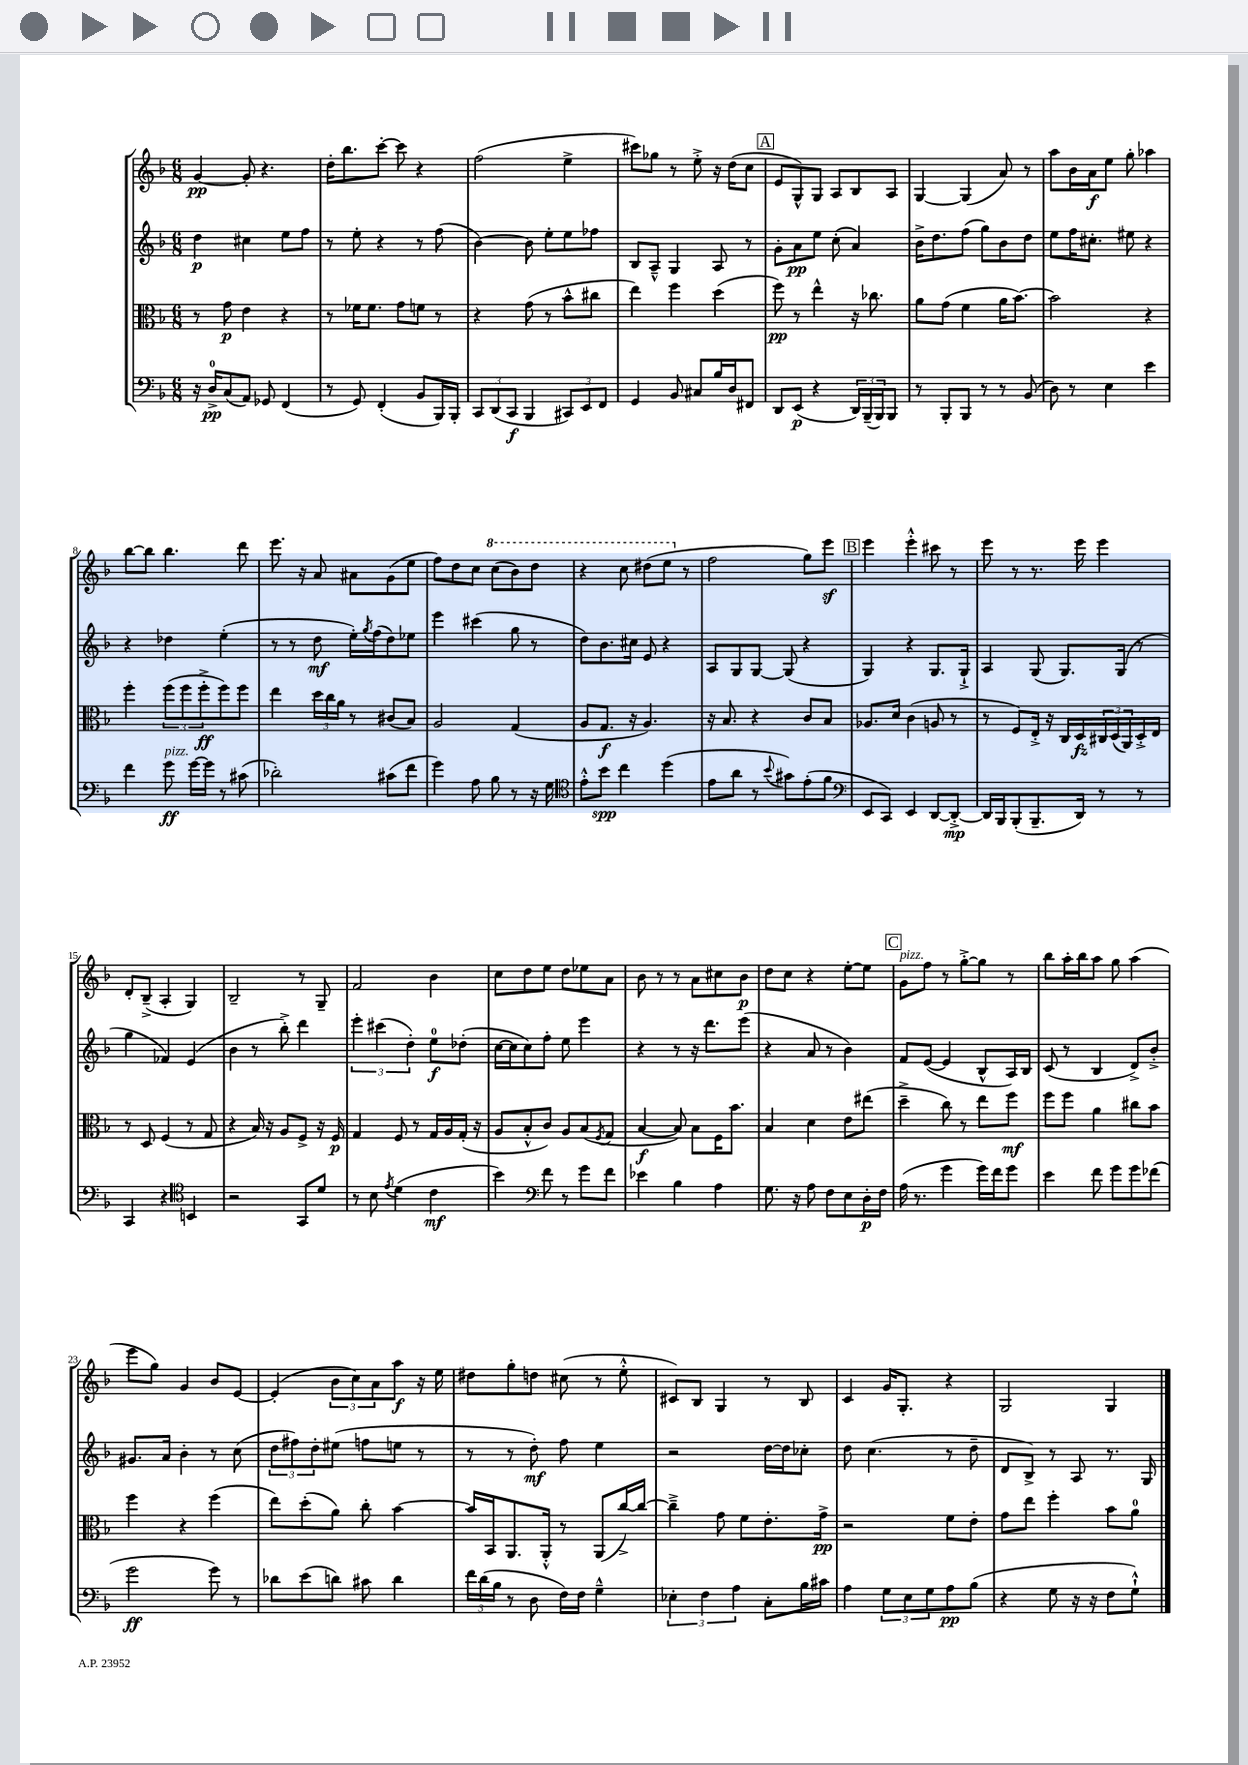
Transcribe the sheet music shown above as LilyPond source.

<<
\new StaffGroup <<
\new Staff = "s0" {
    \clef treble \key f \major \numericTimeSignature \time 6/8
    g'4~\pp g'8-. r4. |
    d''16-. bes''8. c'''8~-. c'''8 r4 |
    f''2( e''4-> |
    cis'''8) ges''8 r8 e''8-.-> r16 d''16( c''8 |
    \mark \markup { \box "A" } e'8 g8-^) g8 a8 bes8 a8 |
    g4~ g4( a'8) r8 |
    a''8 bes'16 a'16\f e''8 g''8-. aes''4 |
    bes''8~ bes''8 bes''4. d'''8 |
    e'''8. r16 a'8 ais'8 g'8( e''8 |
    f''8) d''8 c''8 \ottava #1 c'''8( bes''8) d'''8 |
    r4 c'''8 dis'''8( e'''8 \ottava #0 r8 |
    f''2 g''8) e'''8\sf |
    \mark \markup { \box "B" } e'''4 e'''4-.-^ cis'''8 r8 |
    e'''8 r8 r8. e'''16 e'''4 |
    d'8-. bes8--->( a4-. g4) |
    bes2-- r8 g8-- |
    f'2 bes'4 |
    c''8 d''8 e''8 d''8 ees''8 a'8 |
    bes'8 r8 r8 a'8 cis''8 bes'8\p |
    d''8 c''8 r4 e''8~-. e''8 |
    \mark \markup { \box "C" } g'8^\markup { \italic "pizz." } f''8 r8 g''8~-.-> g''8 r8 |
    bes''8 a''16-. bes''16 a''8 g''8 a''4( |
    e'''8 g''8) g'4 bes'8 e'8~ |
    e'4-.( \tuplet 3/2 { bes'8 c''8) a'8 } a''8\f r16 e''16 |
    dis''8 g''8-. d''8 cis''8( r8 e''8-.-^ |
    cis'8) bes8 g4 r8 bes8 |
    c'4 g'16 g8.-. r4 |
    g2 g4 \bar "|." |
}
\new Staff = "s1" {
    \clef treble \key f \major \numericTimeSignature \time 6/8
    d''4\p cis''4 e''8 f''8 |
    r8 e''8-. r4 r8 f''8( |
    bes'4~) bes'8 e''8-. e''8 fes''8 |
    bes8 a8---^ g4 a8 r8 |
    \mark \markup { \box "A" } g'8-. a'8\pp e''8 c''8-.( a'4) |
    bes'16-> d''8. f''8( g''8) bes'8 d''8 |
    e''8 f''16 cis''8.-. eis''8 r4 |
    r4 des''4 e''4-.( |
    r8 r8 d''8\mf e''16-.) \acciaccatura { g''8 } f''16( d''8) ees''8 |
    e'''4 cis'''4( g''8 r8 |
    d''8) bes'8. cis''16 e'8 r4 |
    a8 g8 g8~ g8( r4 |
    \mark \markup { \box "B" } g4) r4 g8. g16-!-> |
    a4 g8( g8.) g16( r8 |
    g''4 fes'4) e'4( |
    bes'4 r8 bes''8-.->) d'''4 |
    \tuplet 3/2 { e'''4-. cis'''4( d''4-.) } e''8-0\f des''8-.( |
    c''16~ c''16 c''8) f''8-. e''8 e'''4 |
    r4 r8 r16 d'''8. e'''8( |
    r4 a'8 r8 bes'4) |
    \mark \markup { \box "C" } f'8 e'8~( e'4 bes8-^ a16) bes16 |
    c'8( r8 bes4 d'8->) bes'8-.-> |
    gis'8. a'16 bes'4-. r8 c''8( |
    \tuplet 3/2 { d''8 fis''8) d''8-. } eis''8( f''8 e''8 r8 |
    r8 r8 d''8-.\mf) f''8 e''4 |
    r2 d''16~ d''16 ces''8-. |
    d''8 c''4.( r8 d''8-- |
    d'8 bes8->) r8 a8 r8. g16 \bar "|." |
}
\new Staff = "s2" {
    \clef alto \key f \major \numericTimeSignature \time 6/8
    r8 g'8\p e'4 r4 |
    r8 fes'16 fes'8. g'8 f'8 r8 |
    r4 g'8( r8 bes'8-^ cis''8 |
    e''4) f''4 d''4( |
    \mark \markup { \box "A" } f''8\pp) r8 e''4-^ r16 ces''8. |
    a'8 g'8( f'4 a'16 bes'8.~) |
    bes'2 r4 |
    f''4-. \tuplet 3/2 { f''8( f''8 f''8-.->\ff } f''8) f''8 |
    e''4 \tuplet 3/2 { d''16 c''16 a'16 } r8 cis'8( bes8) |
    a2 g4( |
    a8 g8.\f r16 a4.) |
    r16 bes8. r4 c'8 bes8 |
    \mark \markup { \box "B" } aes8. d'16 c'4( a8 r8 |
    r8 f8) e16-.-> r16 c16 d16\fz \tuplet 3/2 { cis16 d16( a,16) } d16-.-> e16 |
    r8 d8 f4( r8 g8 |
    r4 bes16) r16 a8 f8-> r16 f16\p |
    g4 f8 r8 g16 a16 g16-.( r16 |
    a8 bes8-.-^ c'8) a8 bes8( \acciaccatura { f8 } g8 |
    bes4~\f bes8) bes8 f16 bes'8. |
    bes4 d'4 e'8 eis''8( |
    \mark \markup { \box "C" } d''4---> c''8) r8 e''8 f''8\mf |
    f''8 f''8 a'4 cis''8 bes'8 |
    f''4 r4 f''4( |
    e''8) d''8-.( a'8) c''8-. bes'4~ |
    bes'16 bes,16 a,8. a,16-.-^ r8 a,8( c''16~->) c''16~ |
    c''4---> g'8 f'8 e'8.-. g'16->\pp |
    r2 f'8 e'8-. |
    g'8 e''8 f''4-. bes'8 a'8-0 \bar "|." |
}
\new Staff = "s3" {
    \clef bass \key f \major \numericTimeSignature \time 6/8
    r16 d16-0->\pp c8( a,8) ges,8 f,4( |
    r8 g,8) f,4-.( bes,8 bes,,16) bes,,16-. |
    \tuplet 3/2 { c,8 d,8( c,8\f } bes,,4 \tuplet 3/2 { cis,8) e,8 f,8 } |
    g,4 bes,8 cis8 bes16 d16 fis,8 |
    \mark \markup { \box "A" } d,8 e,8\p( r4 \tuplet 3/2 { d,16) bes,,16--( bes,,16) } bes,,8 |
    r8 bes,,8-. bes,,8 r8 r8 bes,8( |
    d8) r8 e4 e'4 |
    f'4 g'8\ff^\markup { \italic "pizz." } g'16~ g'16 r8 cis'8( |
    des'2-.) cis'8( f'8 |
    g'4) a8 bes8 r8 r16 g16 |
    \clef tenor e'8-.-^ bes'8\spp c''4 d''4( |
    e'8 a'8 r8 \appoggiatura { bes'8 } gis'8) e'8-.( f'8 |
    \mark \markup { \box "B" } \clef bass e,8 c,8) e,4 d,8~ d,8~-.->\mp |
    d,16 bes,,16 bes,,8-.( bes,,8.-- d,16) r8 r8 |
    c,4 r4 \clef tenor b,4 |
    r2 g,8 d'8 |
    r8 bes8 \acciaccatura { e'8 } d'4( c'4\mf |
    bes'4) \clef bass f'8 r8 g'8 f'8 |
    ees'4 bes4 a4 |
    g8. r16 a8 f8 e8 d16-.\p f16 |
    \mark \markup { \box "C" } a16( r8. g'4 g'16) f'16 g'8 |
    e'4 f'8 g'8 g'8 fes'8( |
    g'2\ff g'8) r8 |
    des'8 e'8( d'8) cis'8 d'4 |
    \tuplet 3/2 { f'16 d'16( bes16 } r8 d8 f16) f16 g4---^ |
    \tuplet 3/2 { ees4-. f4 a4 } c8-. bes16 cis'16 |
    a4 \tuplet 3/2 { g8 e8 g8 } a8\pp bes8( |
    r4 g8 r16 r16 f8 g8-!-^) \bar "|." |
}
>>
>>
